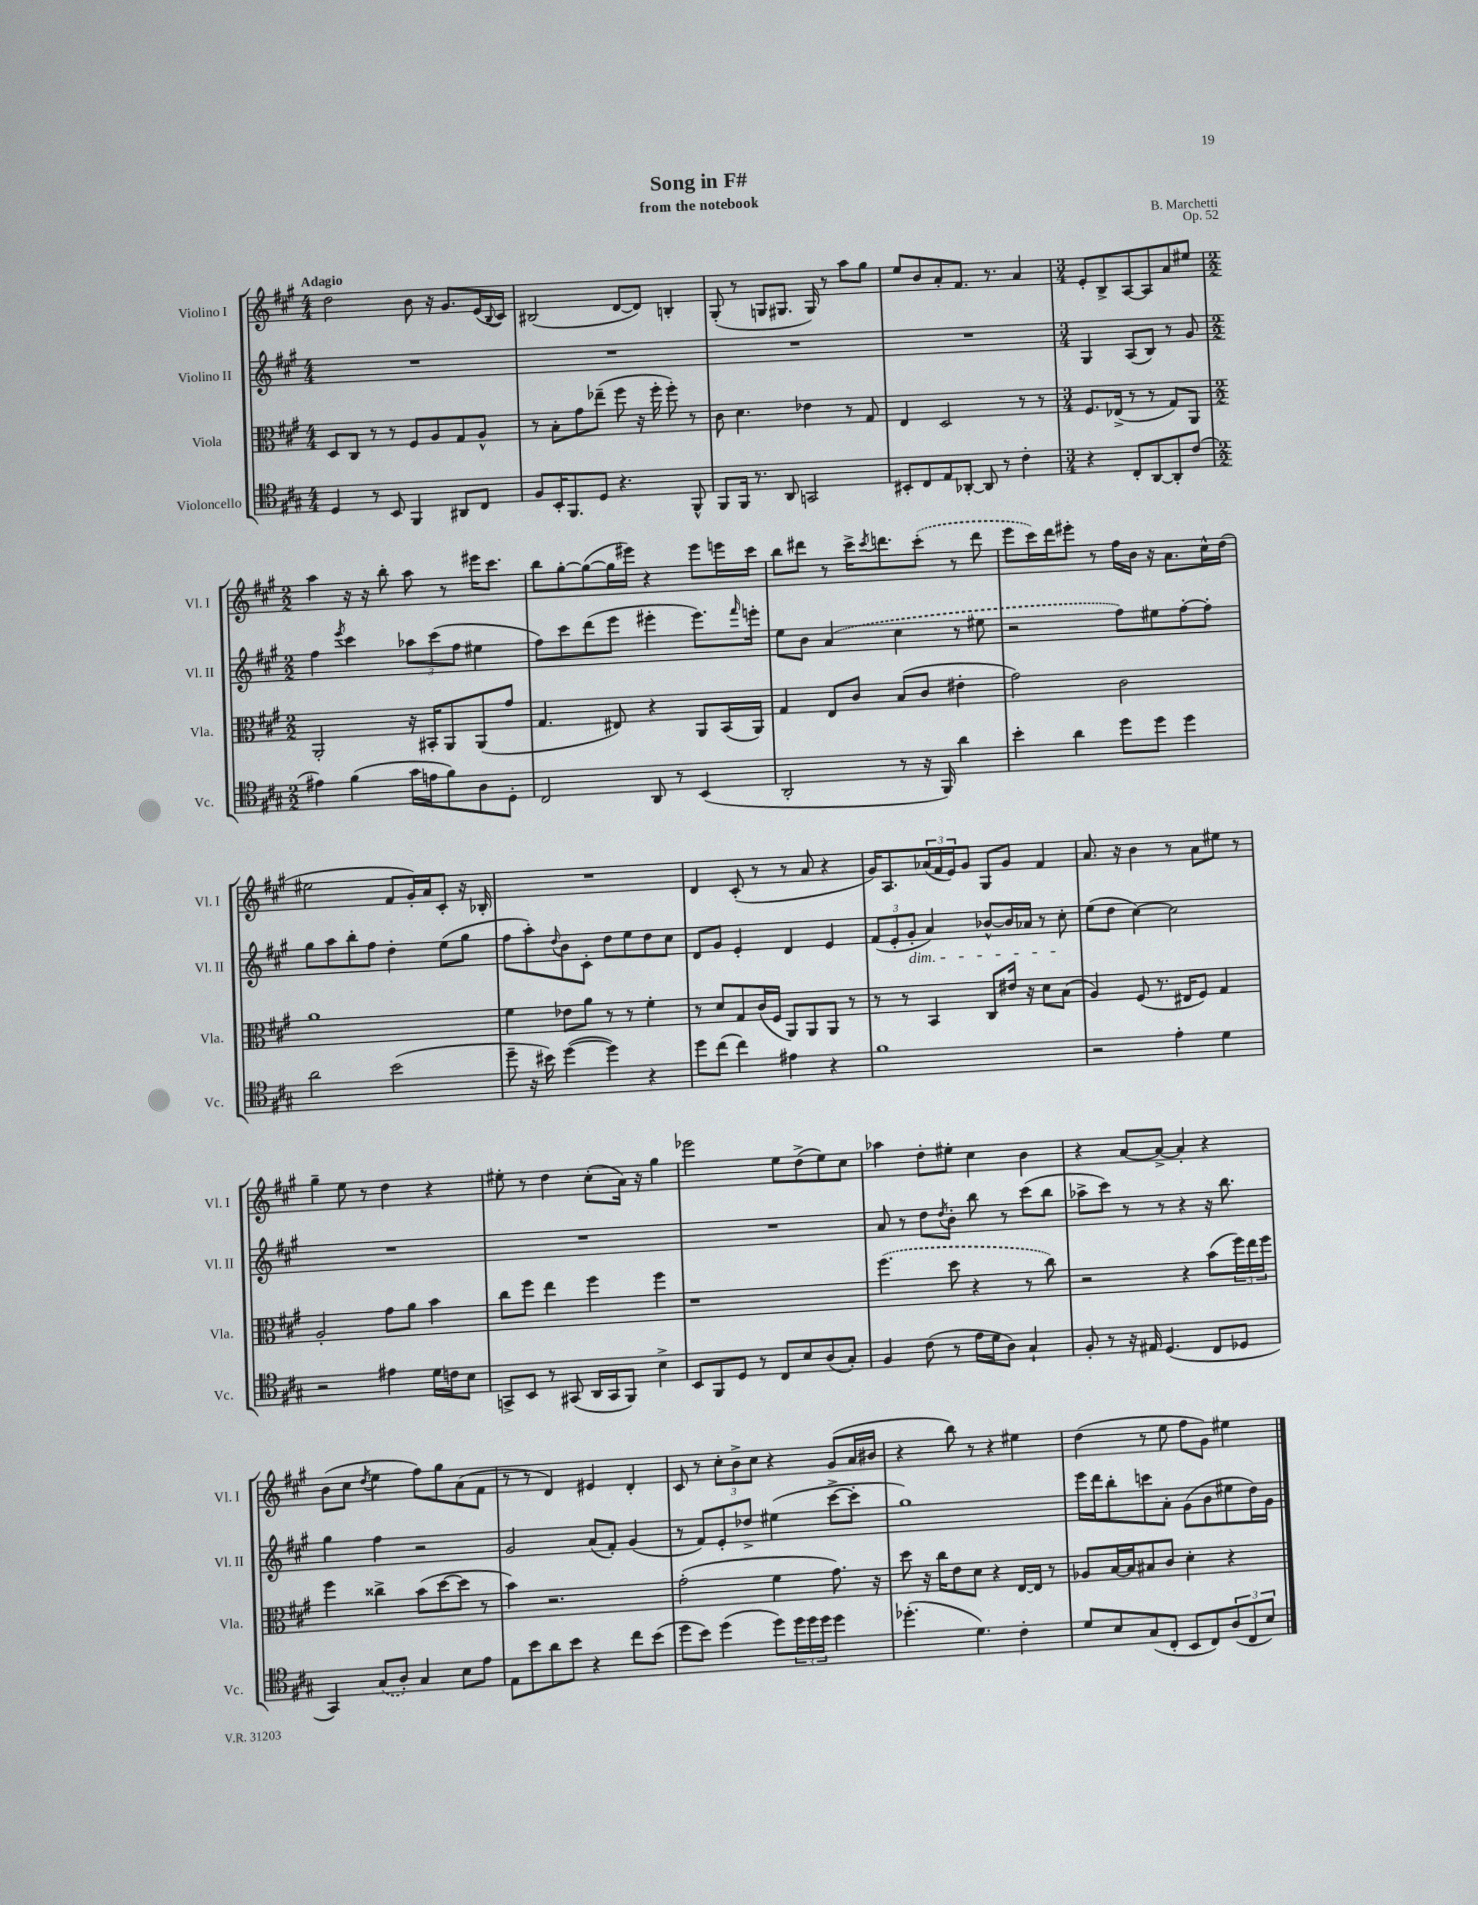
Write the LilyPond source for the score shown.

\header { title = "Song in F#" composer = "B. Marchetti" subtitle = "from the notebook" opus = "Op. 52" }
<<
\new StaffGroup <<
\new Staff = "s0" \with { instrumentName = "Violino I" shortInstrumentName = "Vl. I" } {
    \clef treble \key a \major \numericTimeSignature \time 4/4 \tempo "Adagio"
    d''2 b'8 r16 gis'8. e'16( \appoggiatura { b8 } cis'16) |
    bis2( d'8~ d'8) b4-. |
    gis8-.( r8 g8 gis8. gis16) r8 a''8 gis''8 |
    e''8 b'8 a'8-. fis'8. r8. a'4 |
    \numericTimeSignature \time 3/4 e'8-. b8-> a8~ a8 a'8 eis''8 |
    \numericTimeSignature \time 2/2 a''4 r16 r16 b''8-. a''8 r8 eis'''16 cis'''8. |
    b''8 gis''8~-. gis''8~( gis''16 eis'''16) r4 eis'''8 e'''16 cis'''16 |
    b''8 dis'''8 r8 cis'''16-> \acciaccatura { cis'''8 } d'''8. \once \slurDashed cis'''8-.( r8 d'''8 |
    e'''8 cis'''16) d'''16 eis'''8-. r8 fis''16 b'16 r16 a'8. cis''16-^ d''16( |
    eis''2 fis'8 gis'16-.) a'16 cis'8-. r16 bes16-. |
    R1 |
    d'4 cis'8-.( r8 r8 a'8 r4 |
    gis'16) a8. \tuplet 3/2 { aes'16( fis'16 e'16) } gis'8 gis8 gis'8 fis'4 |
    a'8. r16 b'4 r8 a'8 eis''8 r8 |
    gis''4-- e''8 r8 d''4 r4 |
    eis''8-. r8 d''4 cis''8-.( a'16) r16 gis''4 |
    ees'''2 e''8 d''8->( e''8) cis''8 |
    aes''4 d''8-. eis''8-. cis''4 b'4 |
    r4 a'8~ a'8~-> a'4-. r4 |
    b'8( cis''8 \acciaccatura { d''8 } e''4 fis''8) gis''8 a'8( fis'8 |
    r8 r8 d'4) eis'4 d'4-. |
    cis'8 r8 \tuplet 3/2 { cis''8-. b'8-> cis''8 } r4 gis'8( a'16 bis'16 |
    r4 b''8) r8 r4 eis''4 |
    d''4( r8 e''8 fis''8 gis'8) eis''4 \bar "|." |
}
\new Staff = "s1" \with { instrumentName = "Violino II" shortInstrumentName = "Vl. II" } {
    \clef treble \key a \major \numericTimeSignature \time 4/4
    R1 |
    R1 |
    R1 |
    R1 |
    \numericTimeSignature \time 3/4 gis4 a8( b8) r8 gis'8 |
    \numericTimeSignature \time 2/2 fis''4 \acciaccatura { e'''8 } cis'''4 \tuplet 3/2 { aes''8 cis'''8( fis''8 } eis''4 |
    fis''8) cis'''8 d'''8( e'''8 eis'''4-. eis'''8.) \grace { fis'''16 } e'''16-. |
    e''8 b'8 \once \slurDashed a'4( cis''4 r8 eis''8 |
    r2 fis''8) eis''8 fis''8~-. fis''8-. |
    gis''8 a''8 b''8-. fis''8 d''4-. e''8( gis''8 |
    fis''8 a''8-.) \appoggiatura { d''8 } b'8 cis'8-. d''8 e''8 d''8 cis''8 |
    d'8 gis'8 e'4-. d'4 e'4 |
    \tuplet 3/2 { fis'8( e'8-. gis'8-.\dim } a'4) bes'8~-^ bes'16 aes'16 r8 cis''8-.\! |
    e''8( d''8 cis''4~) cis''2 |
    R1 |
    R1 |
    R1 |
    a'8 r8 d''8 \acciaccatura { d''8 } b'8-. b''8 r8 cis'''8( b''8 |
    aes''8-> cis'''8) r8 r8 r4 r16 b''8. |
    gis''4 fis''4 r2 |
    gis'2 a'8( fis'8-.) gis'4( |
    r8 fis'8) e'8-. des''8-> eis''4( cis'''8~-> cis'''8-. |
    gis''1) |
    e'''16 d'''16 b''8-. c'''8 a'8-. gis'8( b'8 eis''8 d''16) gis'16 \bar "|." |
}
\new Staff = "s2" \with { instrumentName = "Viola" shortInstrumentName = "Vla." } {
    \clef alto \key a \major \numericTimeSignature \time 4/4
    d8 cis8 r8 r8 fis8 a8 gis8 a8-^ |
    r8 b8-. gis'8 ees''8--( fis''8 r16 fis''16-. fis''8-.) r8 |
    cis'8 d'4. ees'4 r8 gis8 |
    e4 d2 r8 r8 |
    \numericTimeSignature \time 3/4 fis8. ees16->( r8 r8 gis8) a,8 |
    \numericTimeSignature \time 2/2 a,2-. r16 bis,16-. a,8 a,8( gis'8 |
    gis4. eis8) r4 a,8 b,16( a,16) |
    gis4 e8 cis'8 b8( cis'8 eis'4-. |
    gis'2) cis'2 |
    a'1 |
    fis'4 ees'8 a'8 r8 r8 fis'4-. |
    r8 d'8 gis8 cis'16( fis16 a,8) a,8 a,8 r8 |
    r8 r8 b,4 cis8 eis'16 r16 d'8 b8( |
    a4) fis8( r8. eis16 fis8) gis4 |
    a2-. gis'8 a'8 b'4 |
    cis''8 fis''8 e''4 fis''4 fis''4 |
    r1 |
    \once \slurDashed fis''4.( d''8 r4 r8 cis''8) |
    r2 r4 b'8( \tuplet 3/2 { fis''16) e''16 fis''16 } |
    fis''4 cisis''4-> b'8( d''8~ d''8 r8 |
    b'4) r2. |
    gis'2-.( fis'4 gis'8.) r16 |
    d''8 r16 cis''16 e'8 d'8 r4 e16~ e16 r8 |
    aes8 b16~ b16 bis8 cis'8 d'4-. r4 \bar "|." |
}
\new Staff = "s3" \with { instrumentName = "Violoncello" shortInstrumentName = "Vc." } {
    \clef tenor \key a \major \numericTimeSignature \time 4/4
    d4 r8 b,8 fis,4 ais,8 cis8 |
    fis8 b,16-. fis,8. d8 r4. fis,8-^ |
    fis,8 fis,16 r8. a,8 g,2 |
    bis,8-. cis8 e8 aes,8~-. aes,8 r8 cis'4-. |
    \numericTimeSignature \time 3/4 r4 cis8-. a,8~ a,8-. cis'8( |
    \numericTimeSignature \time 2/2 eis'4) fis'4( gis'16 e'16 fis'8) a8 d8-. |
    cis2 a,8 r8 b,4( |
    a,2-. r8 r16 fis,16) a'4 |
    b'4-. a'4 d''8 d''8 d''4 |
    a'2 b'2( |
    d''8-- r16 bis'16) d''4~( d''4) r4 |
    d''8 cis''8( cis''4) eis'4 r4 |
    fis'1 |
    r2 e'4-. d'4 |
    r2 eis'4 d'16 c'16 b8 |
    g,8-> b,8 r8 gis,8( a,16 gis,16 fis,8) b4-> |
    b,8 fis,8 d8 r8 cis8 b8 a8( gis8-.) |
    fis4 cis'8( r8 e'16 d'16 a8) gis4-! |
    fis8-. r8 r16 eis16 d4.( cis8 des8 |
    gis,4) \once \slurDashed gis8( a8-.) gis4 b8 e'8 |
    e8 b'8 a'8 b'8 r4 cis''8 b'8( |
    d''8 b'8) d''4( d''8) \tuplet 3/2 { d''16 d''16 d''16 } d''4 |
    des''4.-.( d'4.) cis'4-. |
    d'8 b8 gis8( cis8-. b,8 cis8) \tuplet 3/2 { a8( cis8 b8) } \bar "|." |
}
>>
>>
\layout { \context { \Score \remove "Bar_number_engraver" } }
